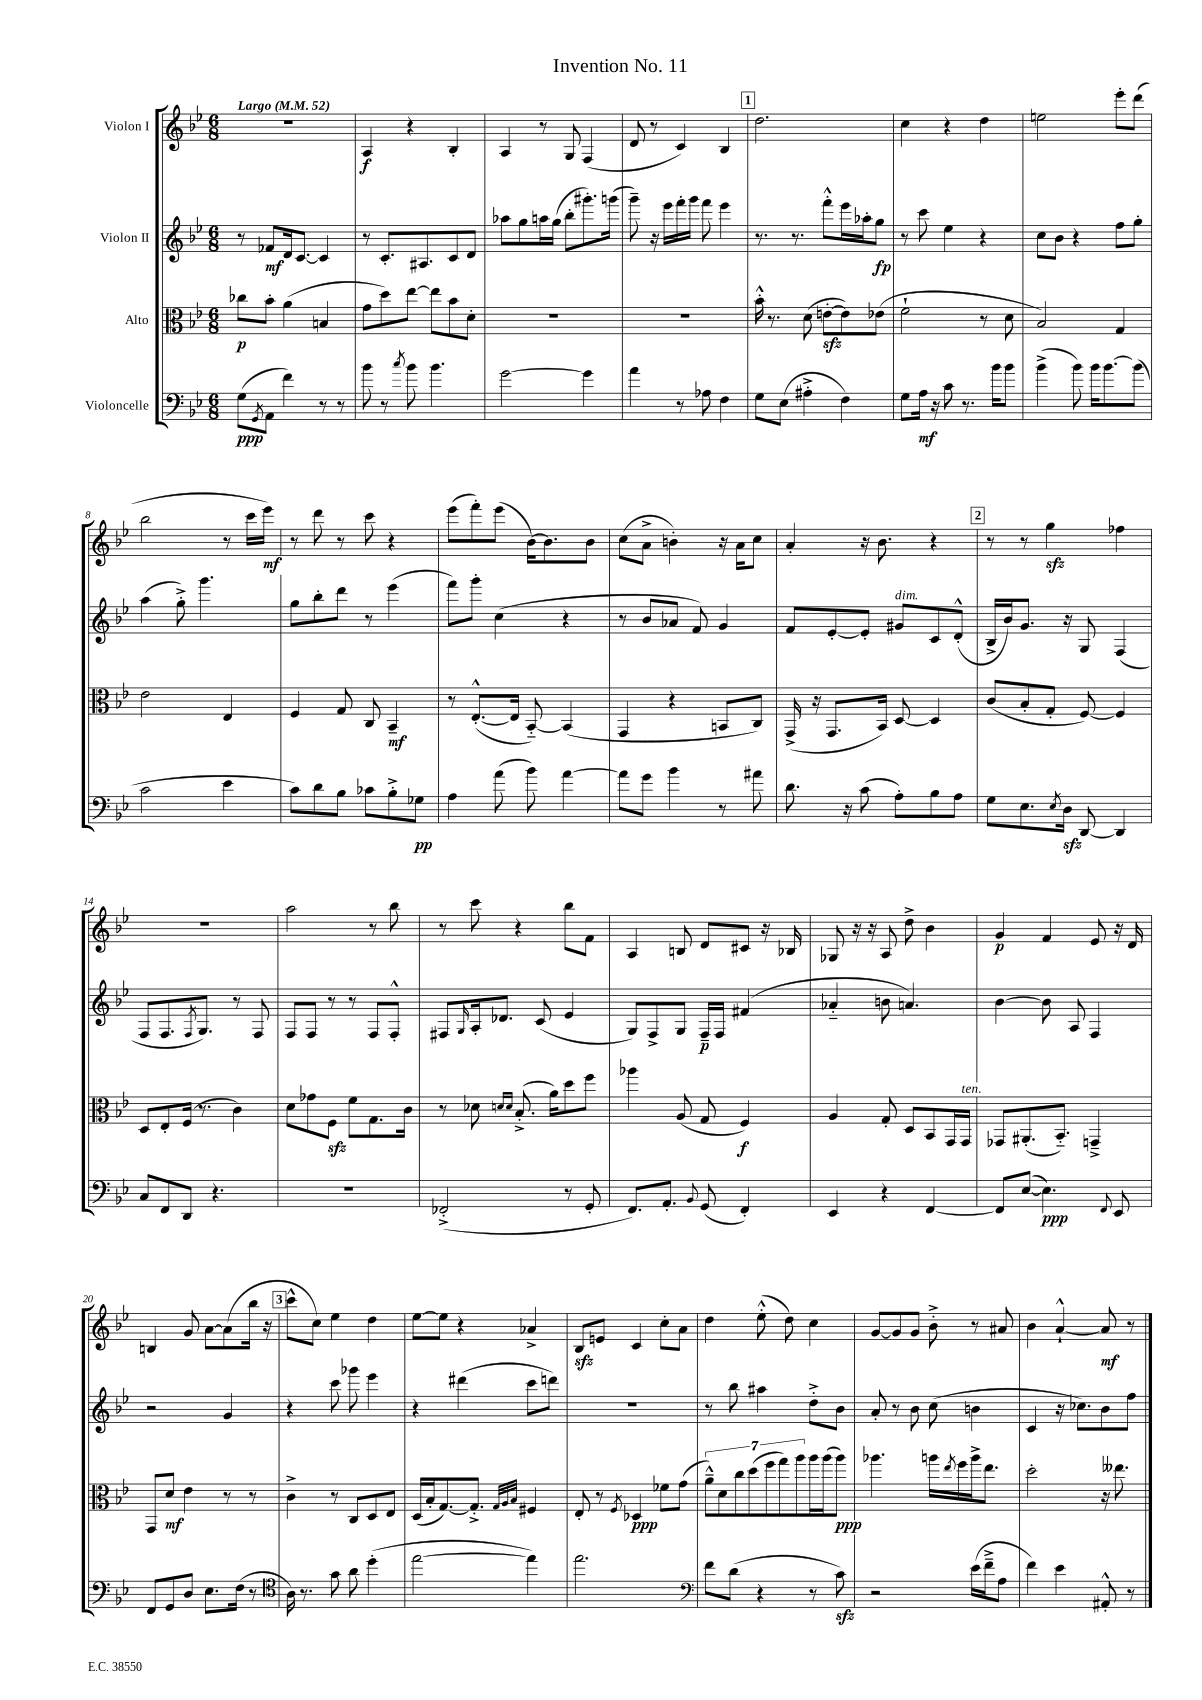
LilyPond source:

\header { title = "Invention No. 11" }
<<
\new StaffGroup <<
\new Staff = "s0" \with { instrumentName = "Violon I" } {
    \clef treble \key bes \major \numericTimeSignature \time 6/8 \tempo "Largo" 4 = 52
    R2. |
    a4\f r4 bes4-. |
    a4 r8 g8 f4( |
    d'8 r8 c'4) bes4 |
    \mark \markup { \box "1" } d''2. |
    c''4 r4 d''4 |
    e''2 ees'''8-. d'''8( |
    bes''2 r8 c'''16 ees'''16\mf) |
    r8 d'''8 r8 c'''8 r4 |
    ees'''8( f'''8-.) ees'''8( bes'16~) bes'8. bes'8 |
    c''8( a'8-> b'4-.) r16 a'16 c''8 |
    a'4-. r16 bes'8. r4 |
    \mark \markup { \box "2" } r8 r8 g''4\sfz fes''4 |
    R2. |
    a''2 r8 bes''8 |
    r8 c'''8 r4 bes''8 f'8 |
    a4 b8 d'8 cis'8 r16 bes16 |
    ges8 r16 r16 a8 d''8-> bes'4 |
    g'4\p f'4 ees'8 r16 d'16 |
    b4 g'8 a'8~ a'8( bes''16 r16 |
    \mark \markup { \box "3" } c'''8-^ c''8) ees''4 d''4 |
    ees''8~ ees''8 r4 aes'4-> |
    bes8\sfz e'8 c'4 c''8-. a'8 |
    d''4 ees''8-.-^( d''8) c''4 |
    g'8~ g'8 g'8 bes'8-.-> r8 ais'8 |
    bes'4 a'4~-!-^ a'8\mf r8 \bar "|." |
}
\new Staff = "s1" \with { instrumentName = "Violon II" } {
    \clef treble \key bes \major \numericTimeSignature \time 6/8
    r8 fes'8\mf d'16 c'8.~ c'4 |
    r8 c'8.-. ais8. c'8 d'8 |
    aes''8 g''8 a''16 g''16( bes''8-. gis'''8.-.) g'''16( |
    g'''8--) r16 ees'''16 f'''16-. g'''16 f'''8 ees'''4 |
    \mark \markup { \box "1" } r8. r8. f'''8-.-^ ees'''16 aes''16-. g''8\fp |
    r8 c'''8 ees''4 r4 |
    c''8 bes'8 r4 f''8 g''8-. |
    a''4( g''8-.->) g'''4. |
    g''8 bes''8-. d'''8 r8 ees'''4( |
    f'''8) g'''8-. c''4( r4 |
    r8 bes'8 aes'8 f'8) g'4 |
    f'8 ees'8~-. ees'8-. gis'8^\markup { \italic "dim." } c'8 d'8-.-^( |
    \mark \markup { \box "2" } bes16-> bes'16) g'8. r16 g8 f4( |
    f8 f8. \acciaccatura { f8 } g8.) r8 f8 |
    f8 f8 r8 r8 f8 f8-.-^ |
    fis8 \grace { g16 } a16-. des'8. c'8( ees'4 |
    g8) f8-> g8 f16--\p f16 fis'4( |
    aes'4-_ b'8 a'4.) |
    bes'4~ bes'8 a8 f4 |
    r2 g'4 |
    \mark \markup { \box "3" } r4 c'''8 ges'''8 ees'''4 |
    r4 dis'''4( c'''8 d'''8) |
    R2. |
    r8 bes''8 ais''4 d''8-.-> bes'8 |
    a'8-. r8 bes'8 c''8( b'4 |
    c'4 r16 ces''8.) bes'8 f''8 \bar "|." |
}
\new Staff = "s2" \with { instrumentName = "Alto" } {
    \clef alto \key bes \major \numericTimeSignature \time 6/8
    ces''8\p bes'8-. a'4( b4 |
    g'8 d''8) ees''8~ ees''8 bes'8 d'8-. |
    R2. |
    R2. |
    \mark \markup { \box "1" } bes'16-.-^ r8. d'8( e'8~-.\sfz e'8) ees'8( |
    f'2-! r8 d'8 |
    bes2) g4 |
    ees'2 ees4 |
    f4 g8 c8 bes,4--\mf |
    r8 ees8.~-.-^( ees16 bes,8~-_) bes,4( |
    g,4 r4 b,8 c8) |
    g,16->( r16 g,8. bes,16) d8~ d4 |
    \mark \markup { \box "2" } c'8( bes8-. g8-. f8~) f4 |
    d8 ees8-. f16( r8. c'4) |
    d'8 ges'8 f8\sfz f'8 g8. c'16 |
    r8 des'8 \grace { d'16 d'16 } bes8.-.->( a'16) d''8 f''8 |
    aes''4 a8( g8 f4\f) |
    a4 g8-. d8 bes,8 g,16 g,16^\markup { \italic "ten." } |
    ges,8 ais,8.-.( bes,8.-_) g,4---> |
    g,8 d'8\mf ees'4 r8 r8 |
    \mark \markup { \box "3" } c'4-> r8 c8 d8 ees8 |
    d16( bes16-. g8.~) g8.-.-> \grace { g32 a32 bes32 } fis4 |
    ees8-. r8 \acciaccatura { f8 } des4\ppp fes'8 g'8( |
    \tuplet 7/4 { a'8---^) d'8 c''8 d''8( f''8 g''8) a''8 } a''16 a''16( a''8\ppp) |
    aes''4. a''16 \acciaccatura { ees''8 } f''16 a''16-> ees''8. |
    d''2-. r16 eeses''8. \bar "|." |
}
\new Staff = "s3" \with { instrumentName = "Violoncelle" } {
    \clef bass \key bes \major \numericTimeSignature \time 6/8
    g8\ppp( \acciaccatura { g,8 } a,8 f'4) r8 r8 |
    bes'8 r8 \acciaccatura { c''8 } bes'8 bes'4. |
    g'2~ g'4 |
    a'4 r8 aes8 f4 |
    \mark \markup { \box "1" } g8 ees8( ais4-.-> f4) |
    g8 a16\mf r16 c'8 r8. bes'16 bes'8 |
    bes'4->( bes'8) bes'16 bes'8.~ bes'8( |
    c'2 ees'4 |
    c'8) d'8 bes8 ces'8 bes8-.-> ges8\pp |
    a4 a'8( bes'8) a'4~ |
    a'8 g'8 bes'4 r8 ais'8 |
    d'8. r16 c'8( a8-.) bes8 a8 |
    \mark \markup { \box "2" } g8 ees8. \acciaccatura { ees8 } d16\sfz d,8~ d,4 |
    c8 f,8 d,8 r4. |
    R2. |
    fes,2-.->( r8 g,8-. |
    f,8.) a,8.-. \appoggiatura { bes,8 } g,8( f,4-.) |
    ees,4 r4 f,4~ |
    f,8 ees8~( ees4.\ppp) \appoggiatura { f,8 } ees,8 |
    f,8 g,8 d8 ees8. f16( r8 |
    \mark \markup { \box "3" } \clef tenor a16) r8. g'8 a'8 d''4-.( |
    ees''2~ ees''4) |
    ees''2. |
    \clef bass f'8 d'8( r4 r8 c'8\sfz) |
    r2 ees'16( f'16---> a8 |
    f'4) ees'4 ais,8-.-^ r8 \bar "|." |
}
>>
>>
